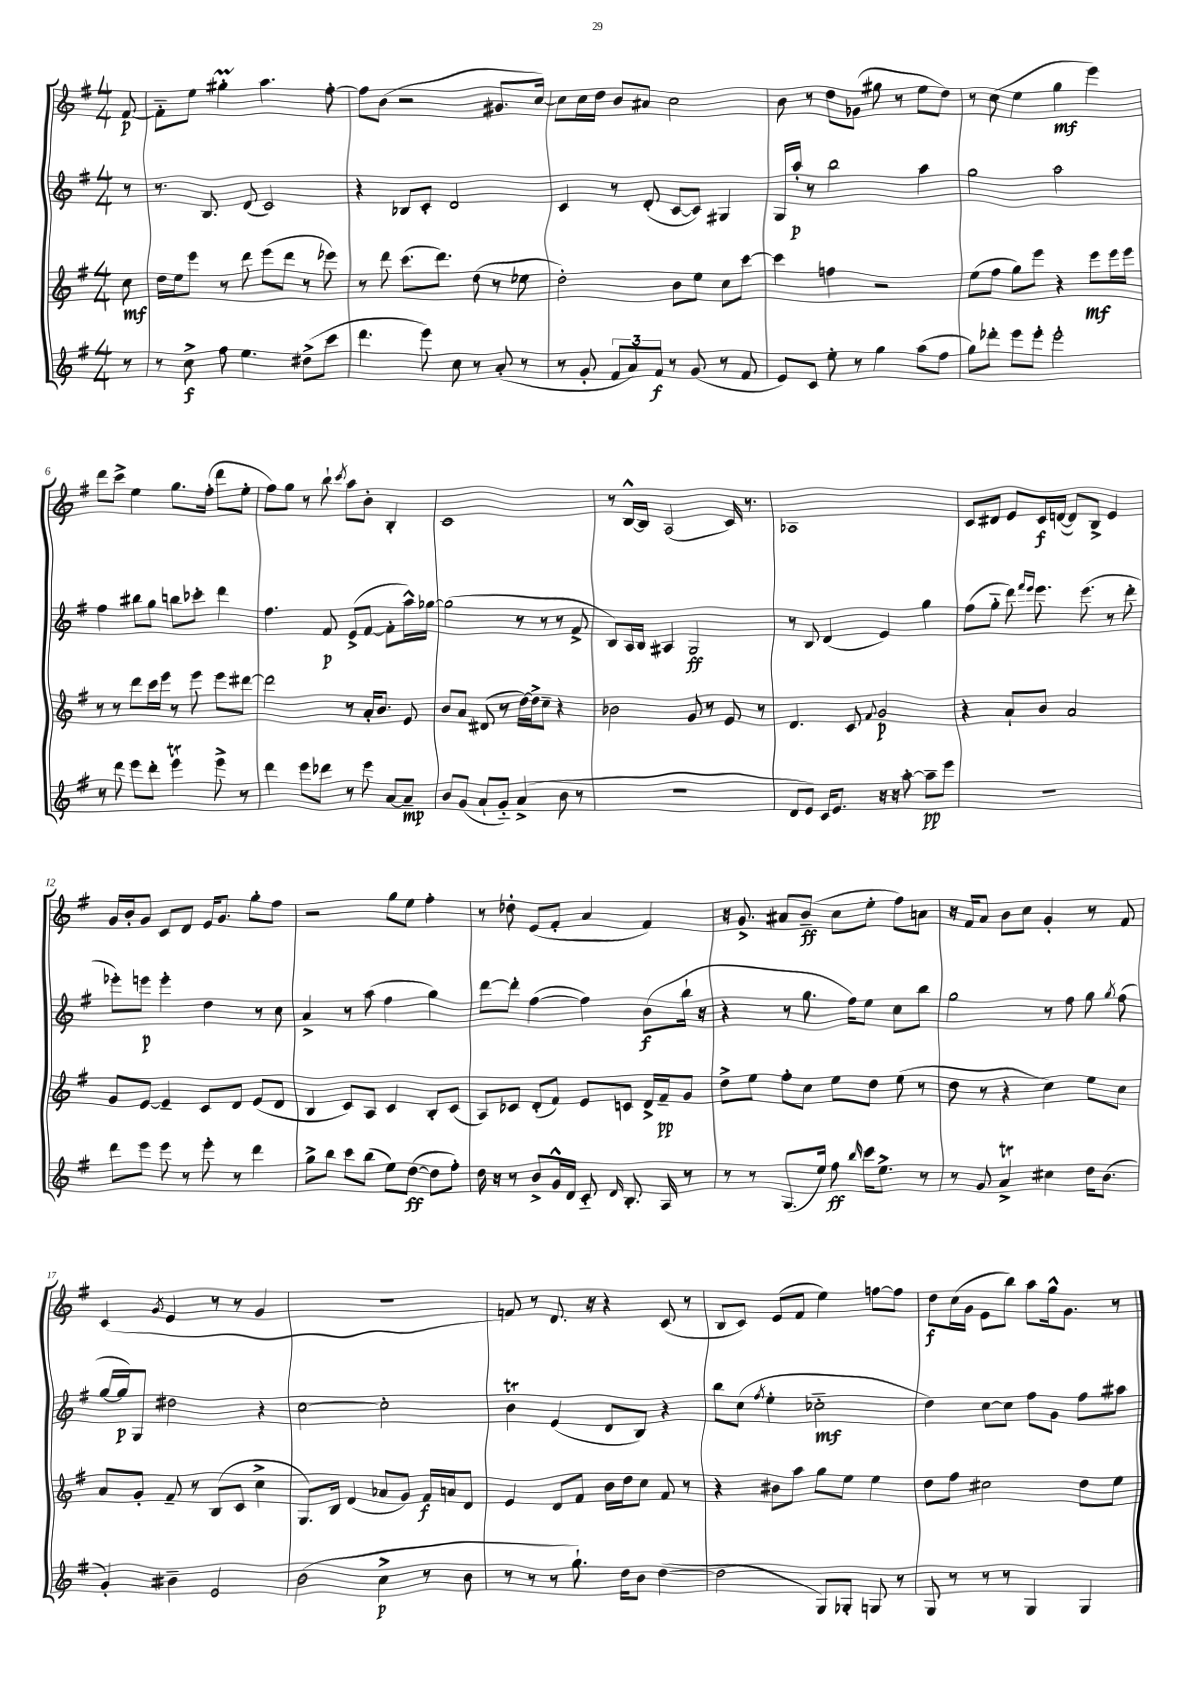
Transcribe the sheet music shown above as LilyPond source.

<<
\new StaffGroup <<
\new Staff = "s0" {
    \clef treble \key g \major \numericTimeSignature \time 4/4 \partial 8
    \autoBeamOff fis'8~\p |
    fis'8[-_ e''8] gis''4-.\prall a''4. fis''8~-. |
    fis''8[ b'8]( r2 gis'8.[ c''16]~) |
    c''8[ c''16 d''16] b'8[ ais'8] c''2 |
    b'8 r8 d''8[ ges'8]( gis''8 r8 e''8[ d''8]) |
    r8 c''8( e''4 g''4\mf e'''4) |
    d'''8[ c'''8]-> e''4 g''8.[ fis''16]-.( d'''8[ e''8]-. |
    fis''8[) g''8] r8 b''8-! \acciaccatura { c'''8 } a''8[ b'8]-. b4-. |
    c'1 |
    r8 b16[~-^ b16] a2( c'16) r8. |
    aes1 |
    c'8[ dis'8] e'8[ c'16\f d'16]~( d'8[) b8]-> e'4 |
    g'16[ b'16-. g'8] c'8[ d'8] e'16[ g'8.] g''8[-. fis''8] |
    r2 g''8[ e''8] fis''4-. |
    r8 des''8-. e'8[( fis'8]-. a'4 fis'4) |
    r16 g'8.-> ais'8[ b'8]--\ff( c''8[ e''8]-. fis''8[) a'8] |
    r16 fis'16[ a'8] b'8[ c''8] g'4-. r8 fis'8 |
    c'4( \acciaccatura { g'8 } e'4 r8 r8 g'4 |
    r1 |
    f'8) r8 d'8. r16 r4 c'8( r8 |
    b8[ c'8]) e'8[( fis'8] e''4) f''8[~ f''8] |
    d''8[\f c''16( g'16] e'8[ b''8]) a''8[ g''16-^ g'8.] r8 \bar "|." |
}
\new Staff = "s1" {
    \clef treble \key g \major \numericTimeSignature \time 4/4 \partial 8
    \autoBeamOff r8 |
    r8. b8. d'8( c'2) |
    r4 bes8[ c'8]-. d'2 |
    c'4 r8 d'8-.( c'8[~ c'8]) gis4 |
    g16[ a''16]-.\p r8 b''2 a''4 |
    g''2 a''2 |
    fis''4 bis''8[ g''8] b''8[ ces'''8]-. d'''4 |
    fis''4. fis'8\p e'8[->( fis'8]~ fis'8[-. a''16-^) ges''16]~ |
    ges''2( r8 r8 r8 fis'8-> |
    b8[) a16 b16] ais4 g2\ff |
    r8 b8 d'4( e'4) g''4 |
    fis''8[( g''8]-_ d'''8) \grace { fis'''16[ e'''16] } e'''8. e'''8.( r8 d'''8-. |
    ees'''8[-.) e'''8]\p e'''4-. d''4 r8 c''8 |
    a'4-> r8 a''8( fis''4 g''4) |
    d'''8[~ d'''8]-. fis''4~( fis''4) b'8[\f( b''16]-! r16 |
    r4 r8 g''8. fis''16[) e''8] c''8[ b''8] |
    g''2 r8 fis''8 g''8 \acciaccatura { g''8 } fis''8( |
    g''16[~ g''16\p) g8] dis''2 r4 |
    c''2~ c''2-. |
    b'4\trill e'4( d'8[ b8]) r4 |
    b''8[ c''8]( \acciaccatura { fis''8 } e''4-. ces''2-_\mf |
    d''4) c''8[~ c''8] fis''8[ g'8] fis''8[ ais''8] \bar "|." |
}
\new Staff = "s2" {
    \clef treble \key g \major \numericTimeSignature \time 4/4 \partial 8
    \autoBeamOff c''8\mf |
    d''16[ e''16 e'''8] r8 d'''8 e'''8[( d'''8] r8 ees'''8) |
    r8 d'''8 c'''8.[( d'''8.]) d''8( r8 ees''8 |
    d''2-.) b'8[ e''8] c''8[ c'''8]~ |
    c'''4 f''4 r2 |
    e''8[( fis''8] g''8[) e'''8] r4 e'''8[\mf e'''16 e'''16] |
    r8 r8 d'''8[ c'''16 e'''16] r8 e'''8 e'''8[ dis'''8]~ |
    dis'''2 r8 a'16[-. b'8.] e'8 |
    b'8[ a'8] dis'8( r8 d''16[~) d''16-> c''8]-- r4 |
    bes'2 g'8 r8 e'8 r8 |
    d'4. c'8 \appoggiatura { fis'8 } g'2\p |
    r4 a'8[-! b'8] a'2 |
    g'8[ e'8]~ e'4-- c'8[ d'8] e'8[( d'8] |
    b4 c'8[) a8] c'4 b8[-. c'8]( |
    a8[) ces'8] d'8[-.( fis'8]) e'8[ c'8] d'16[-> fis'16--\pp g'8] |
    d''8[-> e''8] fis''8[-. c''8] e''8[ d''8] e''8( r8 |
    d''8 r8 r4 c''4) e''8[ c''8] |
    a'8[ g'8]-. fis'8-- r8 b8[( c'8] c''4-> |
    g8.[) b16] d'4( aes'8[ g'8]) fis'16[\f a'16 d'8] |
    e'4 d'8[ fis'8] b'16[ d''16 c''8] fis'8 r8 |
    r4 bis'8[ a''8] g''8[ e''8] e''4 |
    d''8[ fis''8] cis''2 d''8[ e''8] \bar "|." |
}
\new Staff = "s3" {
    \clef treble \key g \major \numericTimeSignature \time 4/4 \partial 8
    \autoBeamOff r8 |
    r8 c''8->\f fis''8 e''4. dis''8[->( c'''8] |
    d'''4. e'''8) c''8 r8 a'8-.( r8 |
    r8 g'8-. \tuplet 3/2 { fis'8[ a'8) fis'8]\f } r8 g'8( r8 fis'8 |
    e'8[) c'8] e''8-. r8 g''4 a''8[( fis''8] |
    g''8[) des'''8]-. e'''8[ e'''8]-. e'''2-. |
    r8 d'''8 e'''8[ d'''8]-. e'''4\trill e'''8-> r8 |
    d'''4 e'''8[ des'''8] r8 e'''8 a'8[~ a'8]--\mp |
    b'8[ g'8]( a'8[-! g'8]-_) a'4->( b'8 r8 |
    R1 |
    d'8[ e'8]) c'16[ e'8.] r16 r16 a''8~-. a''8[--\pp e'''8] |
    R1 |
    d'''8[ e'''8] e'''8 r8 e'''8-. r8 d'''4 |
    g''8[-> b''8] c'''8[ b''8]( e''8[) d''8]~\ff( d''8[ fis''8]-.) |
    d''16 r16 r8 b'8[-> g'16-^ d'16] c'8-_ \grace { d'16 } b8.-. a16 r8 |
    r8 r8 g8.[( e''16]) fis''8\ff \grace { b''16 } c'''16[ e''8.]-> r8 |
    r8 g'8 a'4->\trill cis''4 d''16[ b'8.]( |
    g'4-.) bis'4-- e'2 |
    b'2( c''4->\p r8 b'8 |
    r8 r8 r8 g''8.-!) d''16[ b'8] d''4~( |
    d''2 g8[) ges8]-. g8 r8 |
    g8 r8 r8 r8 g4 g4 \bar "|." |
}
>>
>>
